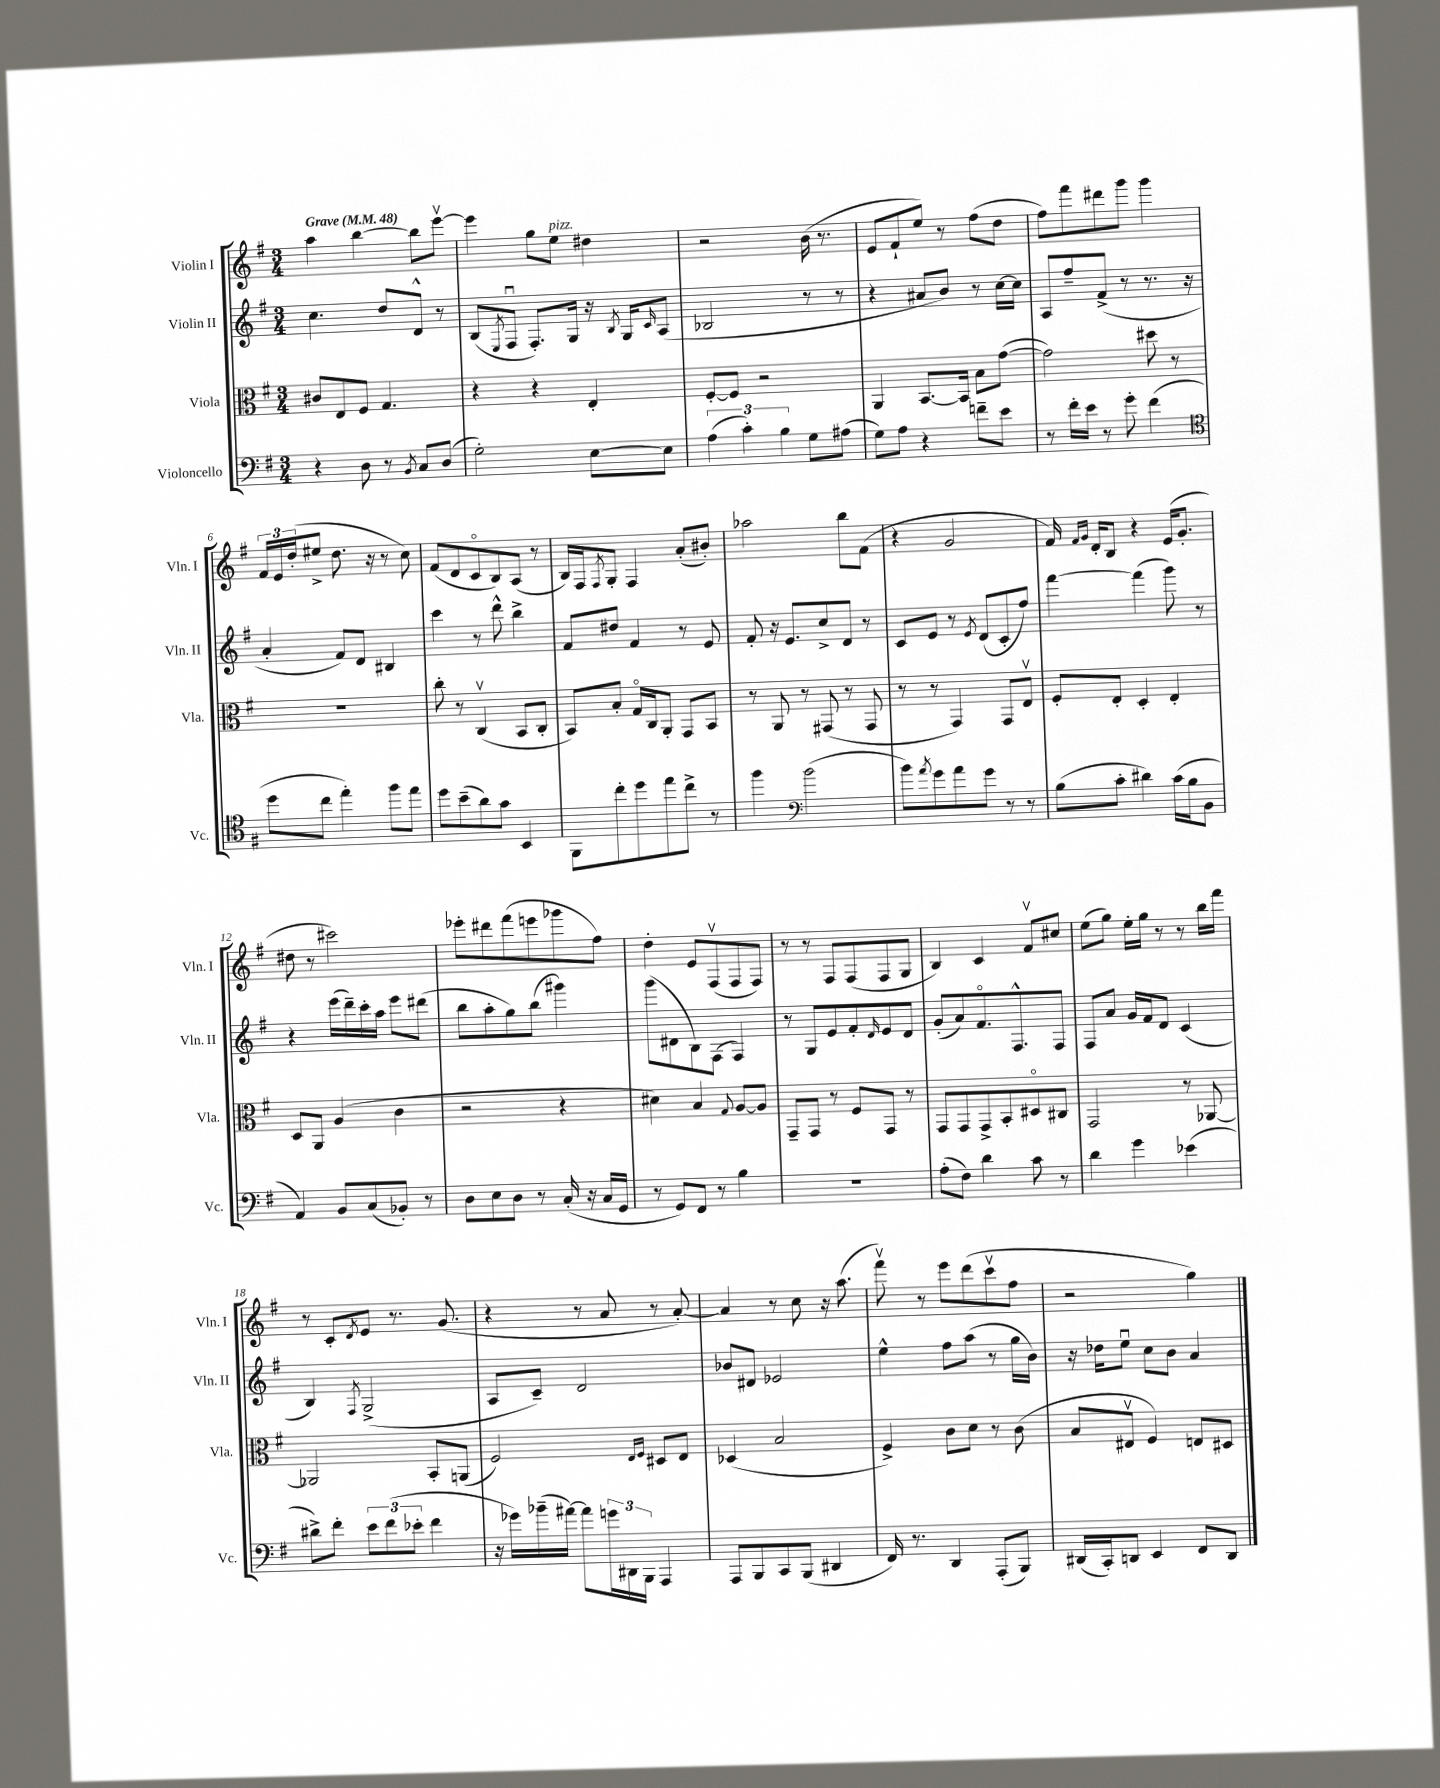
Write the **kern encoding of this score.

**kern	**kern	**kern	**kern
*staff4	*staff3	*staff2	*staff1
*clefF4	*clefC3	*clefG2	*clefG2
*k[f#]	*k[f#]	*k[f#]	*k[f#]
*M3/4	*M3/4	*M3/4	*M3/4
*MM48	*MM48	*MM48	*MM48
4r	8c#	4.cc	4aa
.	8E	.	.
8D	8F#	.	[4bb
8r	4.G	8dd	.
8qBB	.	.	.
8C	.	8d^^	8bb]
(8D	.	8r	[8eeev
=	=	=	=
2G')	4r	(8B	4eee]
.	.	8qE	.
.	.	8F#u	.
.	4r	8.F#')	8gg
.	.	.	8ee
.	.	16G	.
[8E	4E'	16r	4dd#
.	.	8qB	.
.	.	16G	.
.	.	16qqc	.
8E]	.	(8A	.
=	=	=	=
(6A	[8F#'	2B-	2r
.	8F#]	.	.
6c')	.	.	.
.	2r	.	.
6B	.	.	.
8G	.	8r	(16b
.	.	.	8.r
(8A#	.	8r	.
=	=	=	=
8G)	4AA	4r	8e
8A	.	.	8f#`
4r	[8.BB	8a#	8ee)
.	.	8b)	8r
.	16BB]	.	.
8f~	8B	8r	(8ff#
8e	([8g	[16cc	8dd
.	.	16cc]	.
=	=	=	=
8r	2g])	8A	8ff#)
16f#'	.	8ff#~	8fff#
16e	.	.	.
8r	.	(8f#^	8ddd#
8g'	.	8r	8ggg
(4f#	8dd#	8.r	4ggg
.	8r	.	.
.	.	16r	.
=	=	=	=
*clefC4	*	*	*
8dd	2.r	4a'	24f#
.	.	.	24e
.	.	.	(24dd'
8cc	.	.	8ee#^
4ee')	.	8f#)	8.dd
.	.	8d	.
.	.	.	16r
8ff#	.	4B#	8r
8ee	.	.	8cc)
=	=	=	=
8dd	8cc'	4ccc	(8f#
(8b~	8r	.	8d
8a)	(4Cv	8r	8co
8g	.	8ddd^^	8B)
4BB	8BB	4bb^	(8A
.	8C'	.	8r
=	=	=	=
8FF#	8BB)	8f#	16B)
.	.	.	16F#
.	.	.	8qF#
8cc'	8B'	8dd#	8G'
8dd	16Go	4f#	4F#
.	16C	.	.
8ee	8AA'	.	.
8cc^	8GG	8r	(8a'
8r	8BB	8e	8b#')
=	=	=	=
4ff#	8r	8f#'	2aa-
.	8AA	16r	.
.	.	8.e	.
*clefF4	*	*	*
(2b	8r	.	.
.	(8GG#	8cc^	.
.	8r	8d	8bb
.	8GG#	8r	(8f#
=	=	=	=
8b)	8r	8c	4r
8qa	.	.	.
8g	8r	8e	.
8a	4GG)	8r	2g
.	.	8qe	.
8g	.	(8d	.
8r	8GG	8c'	.
8r	8Ev	8ff#)	.
=	=	=	=
(8B	8F#'	[4fff#	16f#)
.	.	.	16qqf#
.	.	.	16qqg
.	.	.	16d'
8c'	8E'	.	8B
4d#)	4D'	(4fff#]	4r
(16c	4E'	8ggg)	(16e
16B	.	.	8.g'
8BB	.	8r	.
=	=	=	=
4AA)	8D	4r	8dd#
.	8AA	.	8r
8BB	(4A	(16eee	2ccc#)
.	.	16ddd~)	.
(8C	.	16ccc'	.
.	.	16aa	.
8BB-')	4c	8eee	.
8r	.	(8ddd#	.
=	=	=	=
8D	2r	8bb	8eee-'
8E	.	8aa'	8ddd#
8D	.	8gg)	(8fff#
8r	.	(8bb	8eee
(16C'	4r	4ggg#)	8ggg-
16r	.	.	.
16C	.	.	8ff#)
16GG	.	.	.
=	=	=	=
8r	4d#)	(8ggg	4dd'
8GG)	.	8d#	.
8FF#	4B	8B)	8e
8r	.	(8F#	(8F#v
.	8qqG	.	.
4B	[8A	4F#)	8F#
.	8A]	.	8F#)
=	=	=	=
2.r	8GG~	8r	8r
.	8GG	8G	8r
.	8r	8e	8F#
.	8F#	8f#'	(8F#
.	.	16qqd	.
.	8GG	8e	8F#
.	8r	8d	8G
=	=	=	=
(8A'	8GG	(8g'	4B)
8F#)	8GG	8a)	.
4d	8GG^	8.f#o	4c
.	8BB'	.	.
.	.	8.F#^^	.
8c	8D#o	.	8f#v
8r	8C#	8F#	8cc#
=	=	=	=
4d	2GG	8F#	(8ee
.	.	8a	8gg)
4g	.	16g	16ee'
.	.	16f#	16gg
.	.	8d	8r
(4e-	8r	(4c	8r
.	[8AA-	.	16bb
.	.	.	16fff#
=	=	=	=
8d#^)	2AA-]	4B)	8r
8f#'	.	.	8c'
.	.	8qF#	8qd
12e	.	(2G^	8e
(12f#	.	.	.
.	.	.	8.r
12e-'	.	.	.
4f#	8BB'	.	.
.	.	.	(8.g
.	(8AA	.	.
=	=	=	=
16r	2F#)	8A	4r
16g-)	.	.	.
(16b-~	.	8c~)	.
[16a#)	.	.	.
8a#]	.	2d	8r
24g	.	.	8a
24DD#	.	.	.
24BBB	.	.	.
.	16qqE	.	.
.	16qqF#	.	.
4AAA	8D#	.	8r
.	8E	.	[8a')
=	=	=	=
8AAA	(4D-	8b-	4a]
8BBB	.	8d#	.
8CC	2B	2e-	8r
(8BBB	.	.	8cc
4DD#	.	.	16r
.	.	.	(8.aa
=	=	=	=
16FF#)	4F#^)	4ee^^	8fff#v)
8.r	.	.	.
.	.	.	8r
4DD	8c	8ff#	8eee
.	8d	(8aa	(8ddd
(8AAA'	8r	8r	8cccv
8BBB)	(8c	16gg	8ff#
.	.	16b)	.
=	=	=	=
(16DD#	8B	16r	2r
16CC')	.	16dd-	.
8DD	8E#v	8eeu	.
4EE	4F#)	8cc	.
.	.	8b	.
8FF#	8E	4a	4gg)
8DD	8D#	.	.
==	==	==	==
*-	*-	*-	*-
